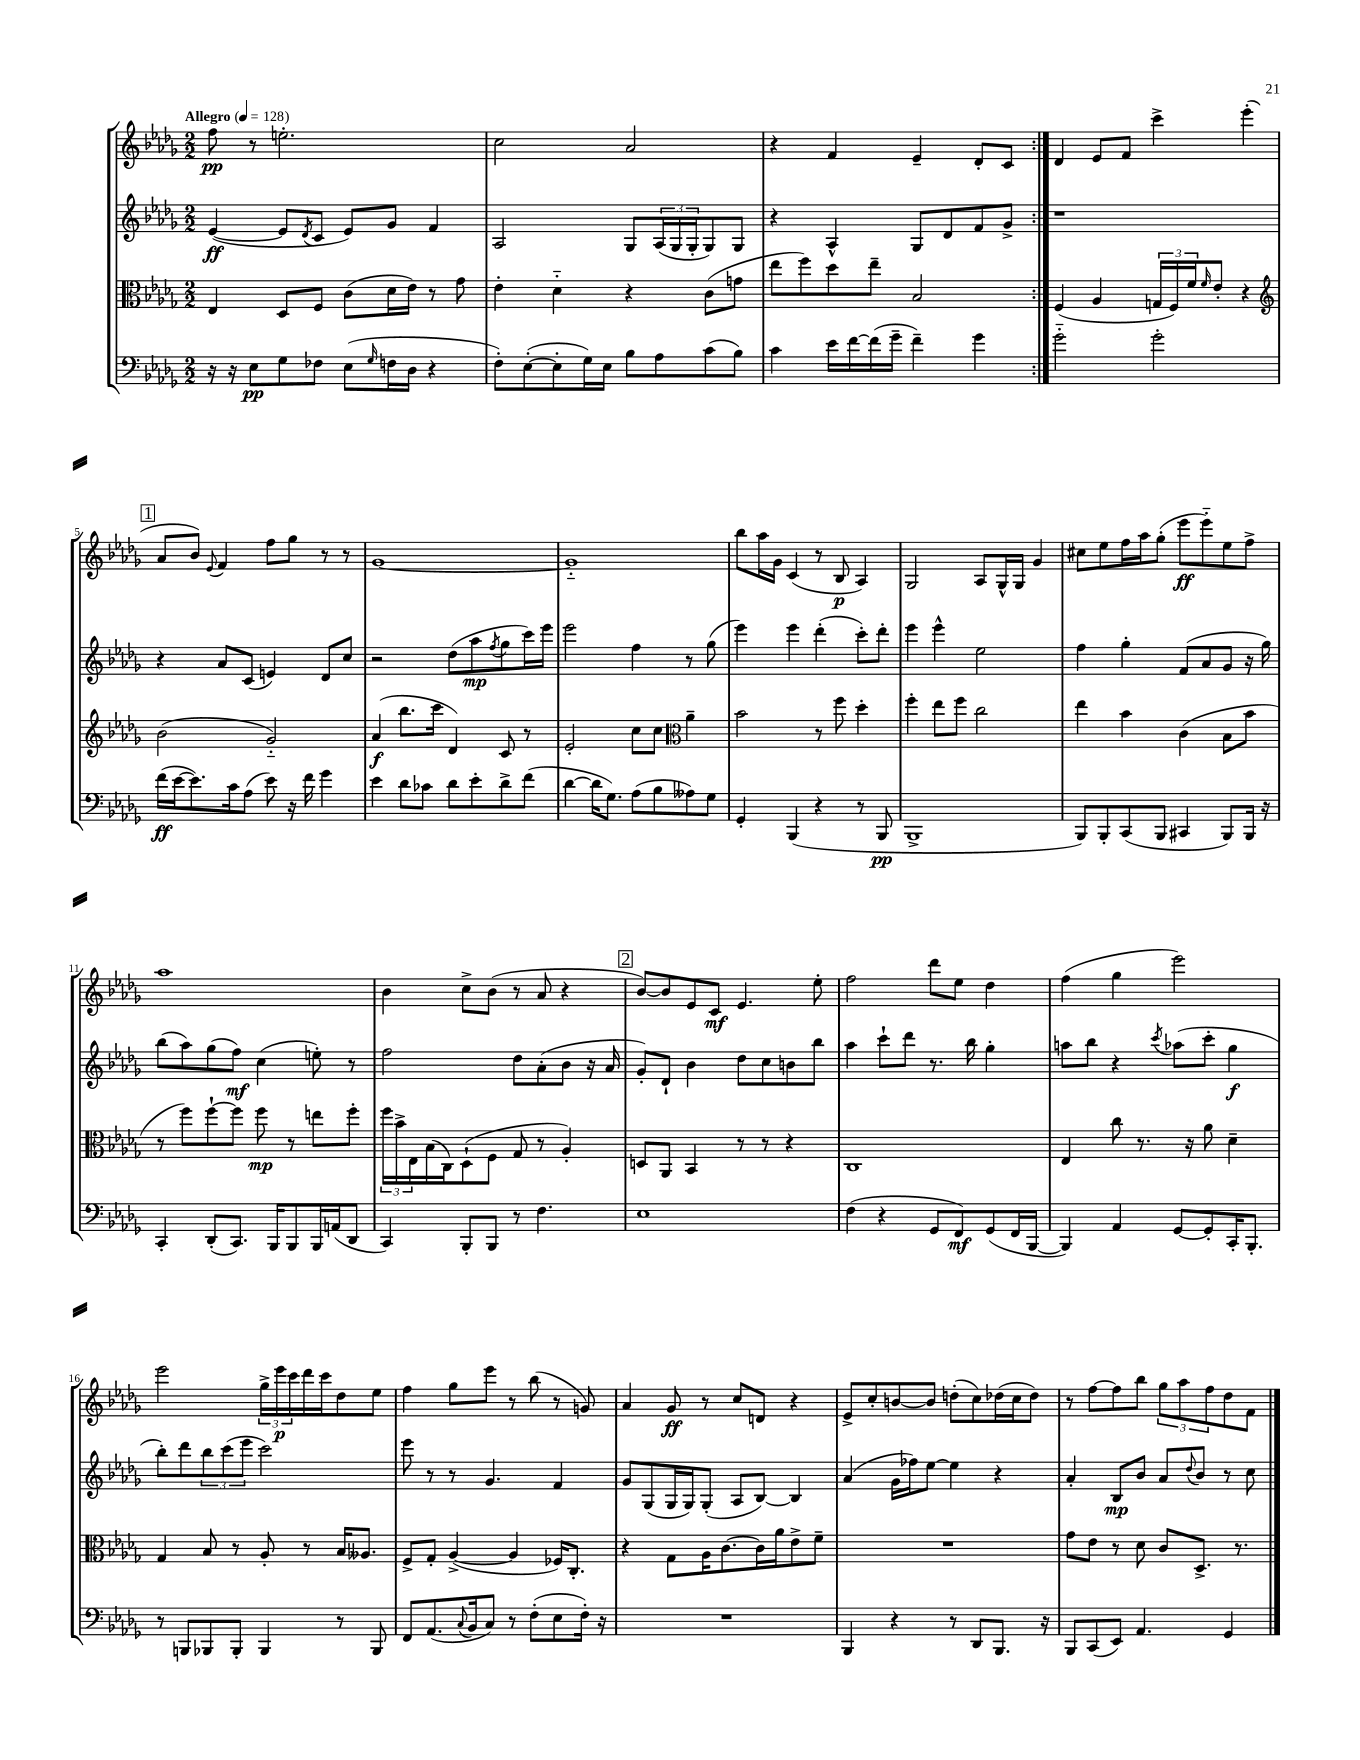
<<
\new StaffGroup <<
\new Staff = "s0" {
    \clef treble \key des \major \numericTimeSignature \time 2/2 \tempo "Allegro" 4 = 128
    \repeat volta 2 { f''8\pp r8 e''2.-. |
    c''2 aes'2 |
    r4 f'4 ees'4-- des'8-. c'8 | }
    des'4 ees'8 f'8 c'''4-> ees'''4-.( |
    \mark \markup { \box "1" } aes'8 bes'8) \appoggiatura { ees'8 } f'4 f''8 ges''8 r8 r8 |
    ges'1~ |
    ges'1-_ |
    bes''8 aes''16 ges'16 c'4( r8 bes8\p aes4) |
    ges2 aes8 ges16-^ ges16 ges'4 |
    cis''8 ees''8 f''16 aes''16 ges''8-.( ees'''8\ff ees'''8-_) ees''8 f''8-> |
    aes''1 |
    bes'4 c''8-> bes'8( r8 aes'8 r4 |
    \mark \markup { \box "2" } bes'8~) bes'8 ees'8 c'8\mf ees'4. ees''8-. |
    f''2 des'''8 ees''8 des''4 |
    f''4( ges''4 ees'''2) |
    ees'''2 \tuplet 3/2 { ges''16-> ees'''16\p c'''16 } des'''16 c'''16 des''8 ees''8 |
    f''4 ges''8 ees'''8 r8 bes''8( r8 g'8) |
    aes'4 ges'8\ff r8 c''8 d'8 r4 |
    ees'8-> c''8-. b'8~ b'8 d''8-.( c''8) des''16( c''16 des''8) |
    r8 f''8~ f''8 bes''8 \tuplet 3/2 { ges''8 aes''8 f''8 } des''8 f'8 \bar "|." |
}
\new Staff = "s1" {
    \clef treble \key des \major \numericTimeSignature \time 2/2
    \repeat volta 2 { ees'4~\ff( ees'8 \acciaccatura { des'8 } c'8 ees'8) ges'8 f'4 |
    aes2 ges8 \tuplet 3/2 { aes16( ges16 ges16-. } ges8) ges8 |
    r4 aes4-^ ges8 des'8 f'8 ges'8-> | }
    r1 |
    \mark \markup { \box "1" } r4 aes'8 c'8( e'4) des'8 c''8 |
    r2 des''8( aes''8\mp \acciaccatura { f''8 } ges''8 c'''16) ees'''16 |
    ees'''2 f''4 r8 ges''8( |
    ees'''4) ees'''4 des'''4-.( c'''8-.) des'''8-. |
    ees'''4 ees'''4-^ ees''2 |
    f''4 ges''4-. f'8( aes'8 ges'8 r16 ges''16) |
    bes''8( aes''8) ges''8( f''8\mf) c''4( e''8-.) r8 |
    f''2 des''8 aes'8-.( bes'8 r16 aes'16 |
    \mark \markup { \box "2" } ges'8-.) des'8-! bes'4 des''8 c''8 b'8 bes''8 |
    aes''4 c'''8-! des'''8 r8. bes''16 ges''4-. |
    a''8 bes''8 r4 \acciaccatura { c'''8 } aes''8( c'''8-. ges''4\f |
    bes''8-.) des'''8 \tuplet 3/2 { bes''8 c'''8( ees'''8 } c'''2) |
    ees'''8 r8 r8 ges'4. f'4 |
    ges'8 ges8( ges16 ges16) ges8-.( aes8 bes8~) bes4 |
    aes'4( ges'16 fes''16) ees''8~ ees''4 r4 |
    aes'4-. bes8\mp bes'8 aes'8 \appoggiatura { des''8 } bes'8 r8 c''8 \bar "|." |
}
\new Staff = "s2" {
    \clef alto \key des \major \numericTimeSignature \time 2/2
    \repeat volta 2 { ees4 des8 f8 c'8( des'16 ees'16) r8 ges'8 |
    ees'4-. des'4-_ r4 c'8( g'8 |
    ees''8 f''8) des''8 ees''8-- bes2 | }
    f4( aes4 \tuplet 3/2 { g16 f16) f'16 } \grace { f'16 } ees'8-. r4 |
    \mark \markup { \box "1" } \clef treble bes'2( ges'2-_) |
    aes'4\f( bes''8. c'''16 des'4) c'8 r8 |
    ees'2-. c''8 c''8 \clef alto aes'4-- |
    bes'2 r8 f''8 des''4-. |
    f''4-. ees''8 f''8 c''2 |
    ees''4 bes'4 c'4( bes8 bes'8 |
    r8 f''8) f''8~-! f''8 f''8\mp r8 e''8 f''8-. |
    \tuplet 3/2 { f''16 bes'16-> ees16 } bes16( c16) des8-!( f8 ges8 r8 aes4-.) |
    \mark \markup { \box "2" } d8 aes,8 bes,4 r8 r8 r4 |
    c1 |
    ees4 c''8 r8. r16 aes'8 des'4-- |
    ges4 bes8 r8 aes8-. r8 bes16 aeses8. |
    f8-> ges8-. aes4~->( aes4 fes16) c8.-. |
    r4 ges8 aes16 c'8.~ c'16 aes'16 ees'8-> f'8-- |
    R1 |
    ges'8 ees'8 r8 des'8 c'8 des8.-> r8. \bar "|." |
}
\new Staff = "s3" {
    \clef bass \key des \major \numericTimeSignature \time 2/2
    \repeat volta 2 { r16 r16 ees8\pp ges8 fes8 ees8( \grace { ges16 } f16 des16 r4 |
    f8-.) ees8~-.( ees8-. ges16) ees16 bes8 aes8 c'8( bes8) |
    c'4 ees'16 f'16~ f'16( ges'16-- f'4--) ges'4 | }
    ges'2-_ ges'2-. |
    \mark \markup { \box "1" } f'16\ff( ees'16~ ees'8.) c'16 aes8( ees'8) r16 f'16 ges'4 |
    ees'4 des'8 ces'8 des'8 ees'8-. des'8-> f'8( |
    des'4~ des'16 ges8.) aes8( bes8 aeses8) ges8 |
    ges,4-. bes,,4( r4 r8 bes,,8\pp |
    bes,,1-> |
    bes,,8) bes,,8-. c,8( bes,,8 cis,4 bes,,8) bes,,16 r16 |
    c,4-. des,8-.( c,8.) bes,,16 bes,,8 bes,,16 a,16( des,8 |
    c,4) bes,,8-. bes,,8 r8 f4. |
    \mark \markup { \box "2" } ees1 |
    f4( r4 ges,8 f,8\mf) ges,8( f,16 bes,,16~ |
    bes,,4) aes,4 ges,8~ ges,8-. c,16-. bes,,8.-. |
    r8 b,,8 bes,,8 bes,,8-. bes,,4 r8 bes,,8 |
    f,8 aes,8.( \appoggiatura { c8 } bes,16 c8) r8 f8-.( ees8 f16-.) r16 |
    R1 |
    bes,,4 r4 r8 des,8 bes,,8. r16 |
    bes,,8 c,8( ees,8) aes,4. ges,4 \bar "|." |
}
>>
>>
